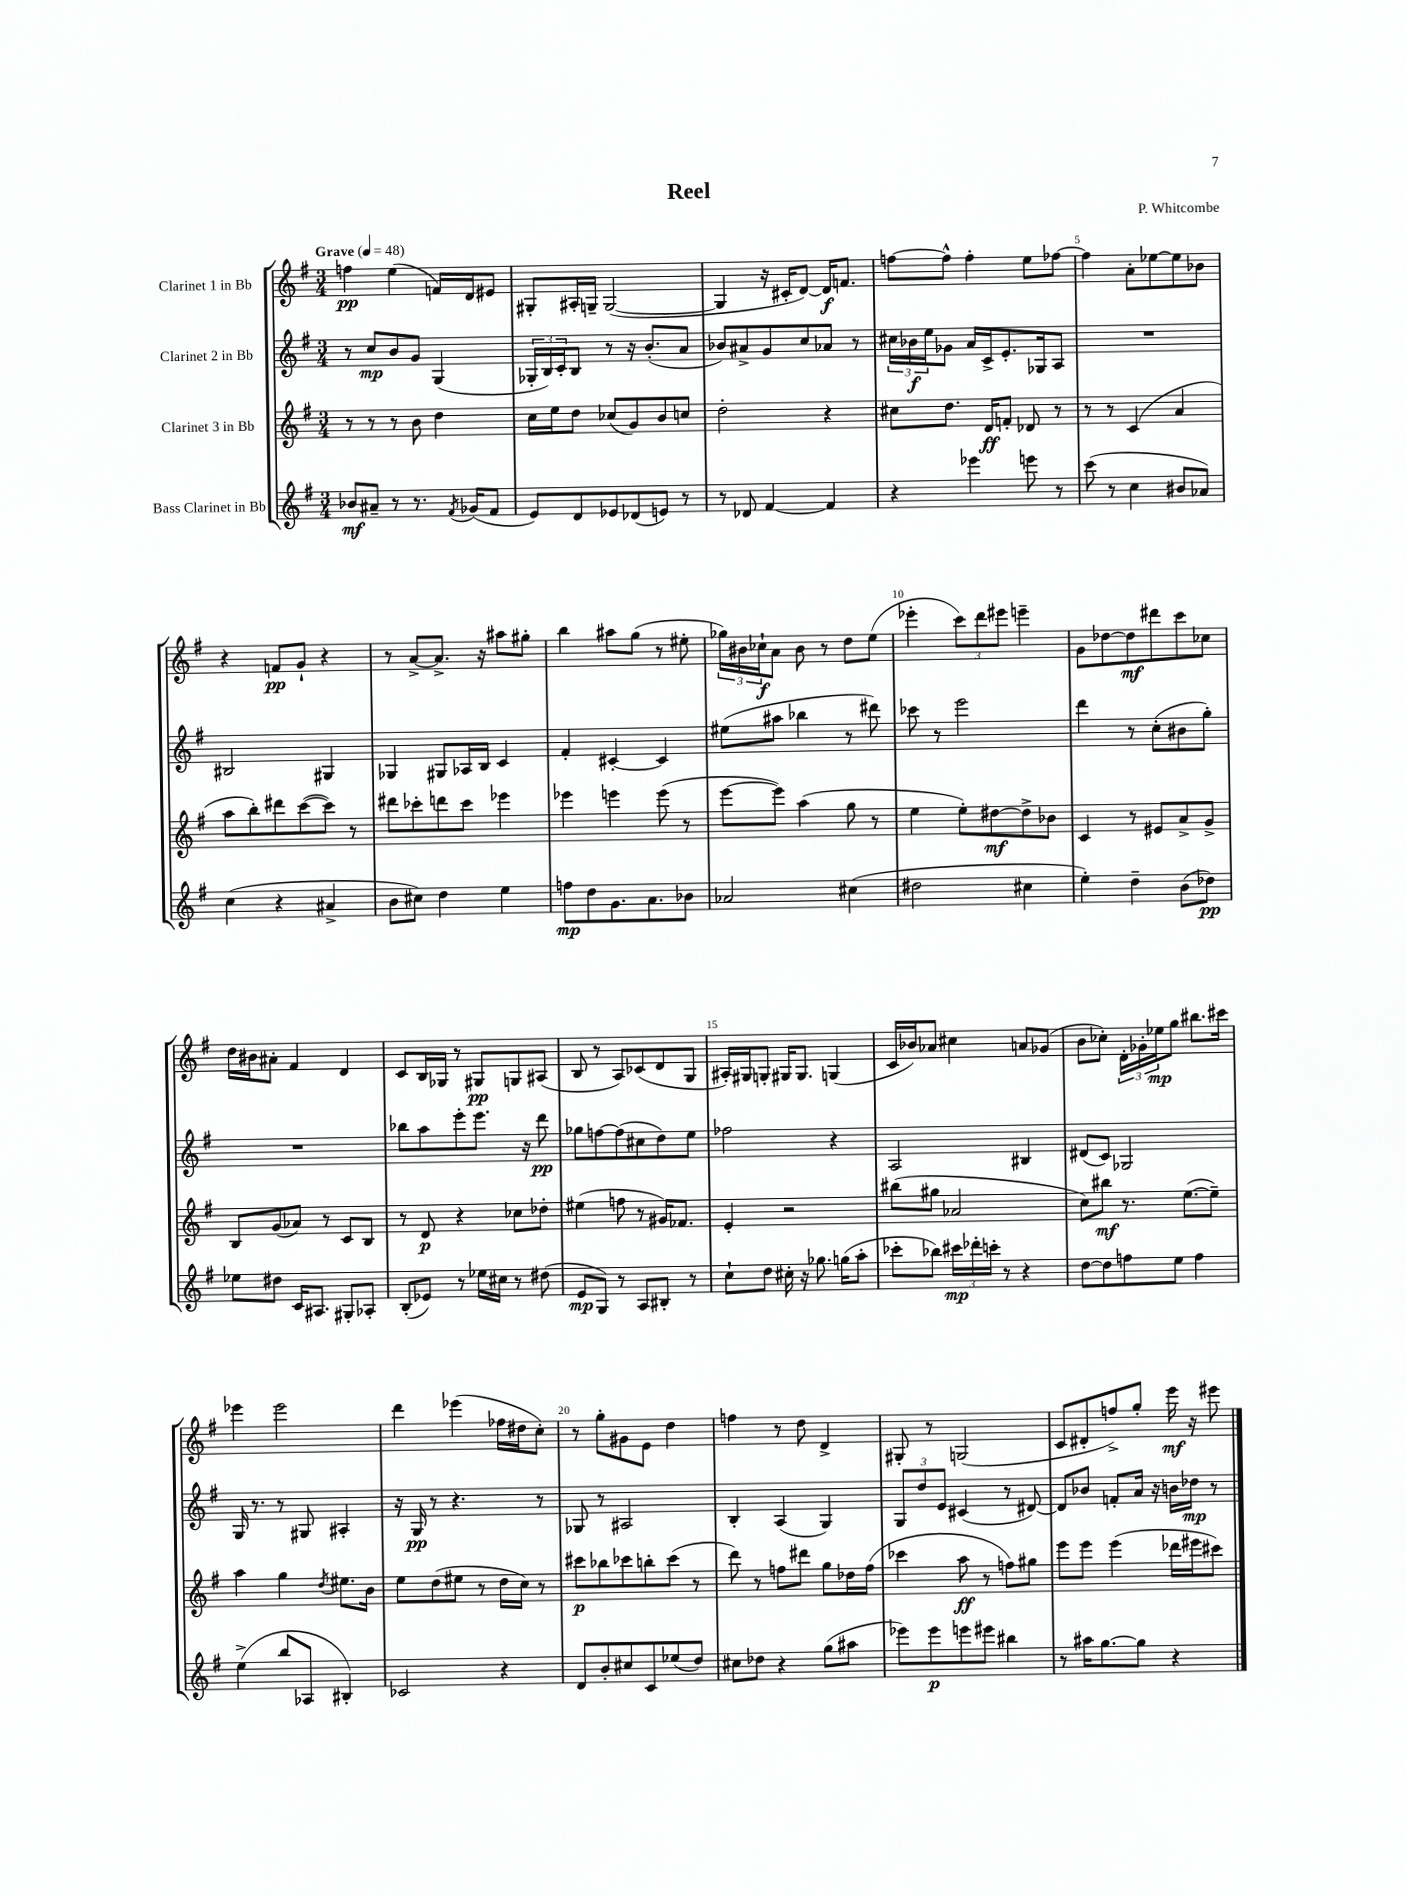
\header { title = "Reel" composer = "P. Whitcombe" }
<<
\new StaffGroup <<
\new Staff = "s0" \with { instrumentName = "Clarinet 1 in Bb" } {
    \clef treble \key g \major \numericTimeSignature \time 3/4 \tempo "Grave" 4 = 48
    f''4\pp e''4( f'16) d'16 eis'8 |
    gis8-. ais16-. g16-- g2~( |
    g4 r16 cis'16-. d'8~) d'16\f f'8. |
    f''8~ f''8-^ f''4-. e''8 fes''8~ |
    fes''4 a'8-. ees''8~ ees''8 bes'8 |
    r4 f'8\pp g'8-! r4 |
    r8 a'8~-> a'8.-> r16 ais''8 gis''8-. |
    b''4 ais''8 g''8( r8 eis''8-. |
    \tuplet 3/2 { ges''16) bis'16 ces''16-!\f } a'8 bis'8 r8 d''8 e''8( |
    ees'''4-. \tuplet 3/2 { c'''8) d'''8 eis'''8 } e'''4-- |
    g'8 des''8~ des''8\mf dis'''8 c'''8 ces''8 |
    d''16 bis'16 ais'8-. fis'4 d'4 |
    c'8 b16 ges16 r8 gis8\pp g8 ais8( |
    b8 r8 a8) ces'8( d'8 g8 |
    ais16-.) gis16 g8-. gis16 gis8. g4( |
    c'16 bes'16) aes'8 cis''4 a'8 ges'8( |
    b'8 ces''8-.) \tuplet 3/2 { d'16-. ges'16-. ees''16\mp } g''8 bis''8. cis'''16 |
    ees'''4 ees'''2 |
    d'''4 ees'''4( fes''16 dis''16 c''8-.) |
    r8 g''8-. gis'8 e'8 d''4 |
    f''4 r8 d''8 d'4-> |
    gis8-. r8 g2( |
    c'8 dis'8-. f''8->) g''8-. e'''16\mf r16 eis'''8 \bar "|." |
}
\new Staff = "s1" \with { instrumentName = "Clarinet 2 in Bb" } {
    \clef treble \key g \major \numericTimeSignature \time 3/4
    r8 c''8\mp b'8 g'8 g4( |
    \tuplet 3/2 { ges16-. b16) c'16-. } b8 r8 r16 b'8.-.( a'8 |
    bes'8) ais'8-> g'8 c''8 aes'8 r8 |
    \tuplet 3/2 { cis''16 bes'16\f e''16 } ges'8 a'16 c'16-> e'8.-. ges16 a8 |
    R2. |
    bis2 gis4 |
    ges4 gis8 aes16 b16 c'4 |
    fis'4-. cis'4~-. cis'4 |
    eis''8( ais''8 bes''4 r8 dis'''8) |
    ces'''8 r8 e'''2 |
    d'''4 r8 c''8-.( bis'8 g''8-.) |
    R2. |
    bes''8 a''8 e'''8-. e'''8. r16 d'''8\pp |
    ges''8 f''8~ f''8( cis''8 d''8) e''8 |
    fes''2 r4 |
    a2 bis4 |
    dis'8( c'8) ges2 |
    g16 r8. r8 gis8 ais4-. |
    r16 g16\pp r8 r4. r8 |
    ges8 r8 ais2 |
    b4-. a4( g4) |
    \tuplet 3/2 { g8 d''8 e'8 } cis'4( r8 dis'8~) |
    dis'8 bes'8 f'8-. a'16 r16 b'16 des''16\mp r8 \bar "|." |
}
\new Staff = "s2" \with { instrumentName = "Clarinet 3 in Bb" } {
    \clef treble \key g \major \numericTimeSignature \time 3/4
    r8 r8 r8 b'8 d''4 |
    c''16 e''16 d''8 ces''8( g'8) b'8 c''8 |
    d''2-. r4 |
    cis''8 d''8. d'16\ff f'8-. des'8 r8 |
    r8 r8 c'4( a'4 |
    a''8 b''8-.) dis'''8 c'''8~( c'''8) r8 |
    dis'''8 ces'''8-. d'''8 ces'''8 ees'''4 |
    ees'''4 e'''4 e'''8( r8 |
    e'''8~ e'''8) a''4( g''8 r8 |
    e''4 e''8-.) dis''8~\mf dis''8-> bes'8 |
    c'4 r8 eis'8 a'8-> g'8-> |
    b8 g'8( aes'8) r8 c'8 b8 |
    r8 d'8\p r4 ces''8 des''8-. |
    eis''4( f''8 r8 gis'16) fes'8. |
    e'4-. r2 |
    bis''8( gis''8 aes'2 |
    c''8) bis''8\mf r8. e''8.~( e''8--) |
    a''4 g''4 \acciaccatura { d''8 } eis''8. b'16 |
    e''8 d''8( eis''8 r8 d''16 c''16) r8 |
    cis'''8\p bes''8 ces'''8 b''8-. ces'''8( r8 |
    d'''8) r8 f''8 dis'''8 g''8 des''16 f''16( |
    ces'''4 a''8\ff r8 f''8) gis''8 |
    e'''8 e'''8 e'''4( des'''16 eis'''16 cis'''8) \bar "|." |
}
\new Staff = "s3" \with { instrumentName = "Bass Clarinet in Bb" } {
    \clef treble \key g \major \numericTimeSignature \time 3/4
    bes'8\mf ais'8-- r8 r8. \acciaccatura { fis'8 } ges'16( fis'8 |
    e'8) d'8 ees'8 des'8( e'8) r8 |
    r8 des'8 fis'4~ fis'4 |
    r4 ees'''4 e'''8 r8 |
    c'''8( r8 c''4 bis'8 aes'8) |
    c''4( r4 ais'4-> |
    b'8 cis''8) d''4 e''4 |
    f''8\mp d''8 g'8. a'8. bes'8 |
    aes'2 cis''4( |
    dis''2 cis''4 |
    e''4-.) d''4-- b'8( des''8\pp) |
    ees''8 dis''8 c'16 ais8. gis8-. aes8-. |
    b8-.( ees'8) r8 ees''16 cis''16 r8 dis''8( |
    e'8\mp g8) r8 a8 bis8-. r8 |
    c''8-! d''8 cis''16-. r16 ges''8. g''16( a''8-. |
    ces'''8-. bes''8) \tuplet 3/2 { cis'''16\mp des'''16-. c'''16-. } r8 r4 |
    d''8~ d''8 f''8 e''8 f''4 |
    e''4->( b''8 aes8 bis4-.) |
    ces'2 r4 |
    d'8 b'8-. cis''8 c'8 ees''8( d''8) |
    cis''8 des''8 r4 g''8( ais''8 |
    ees'''8) ees'''8\p e'''8 eis'''8 bis''4 |
    r8 ais''16 g''8.~ g''8 r4 \bar "|." |
}
>>
>>
\layout { \context { \Score \override BarNumber.break-visibility = ##(#f #t #t) barNumberVisibility = #(every-nth-bar-number-visible 5) } }
